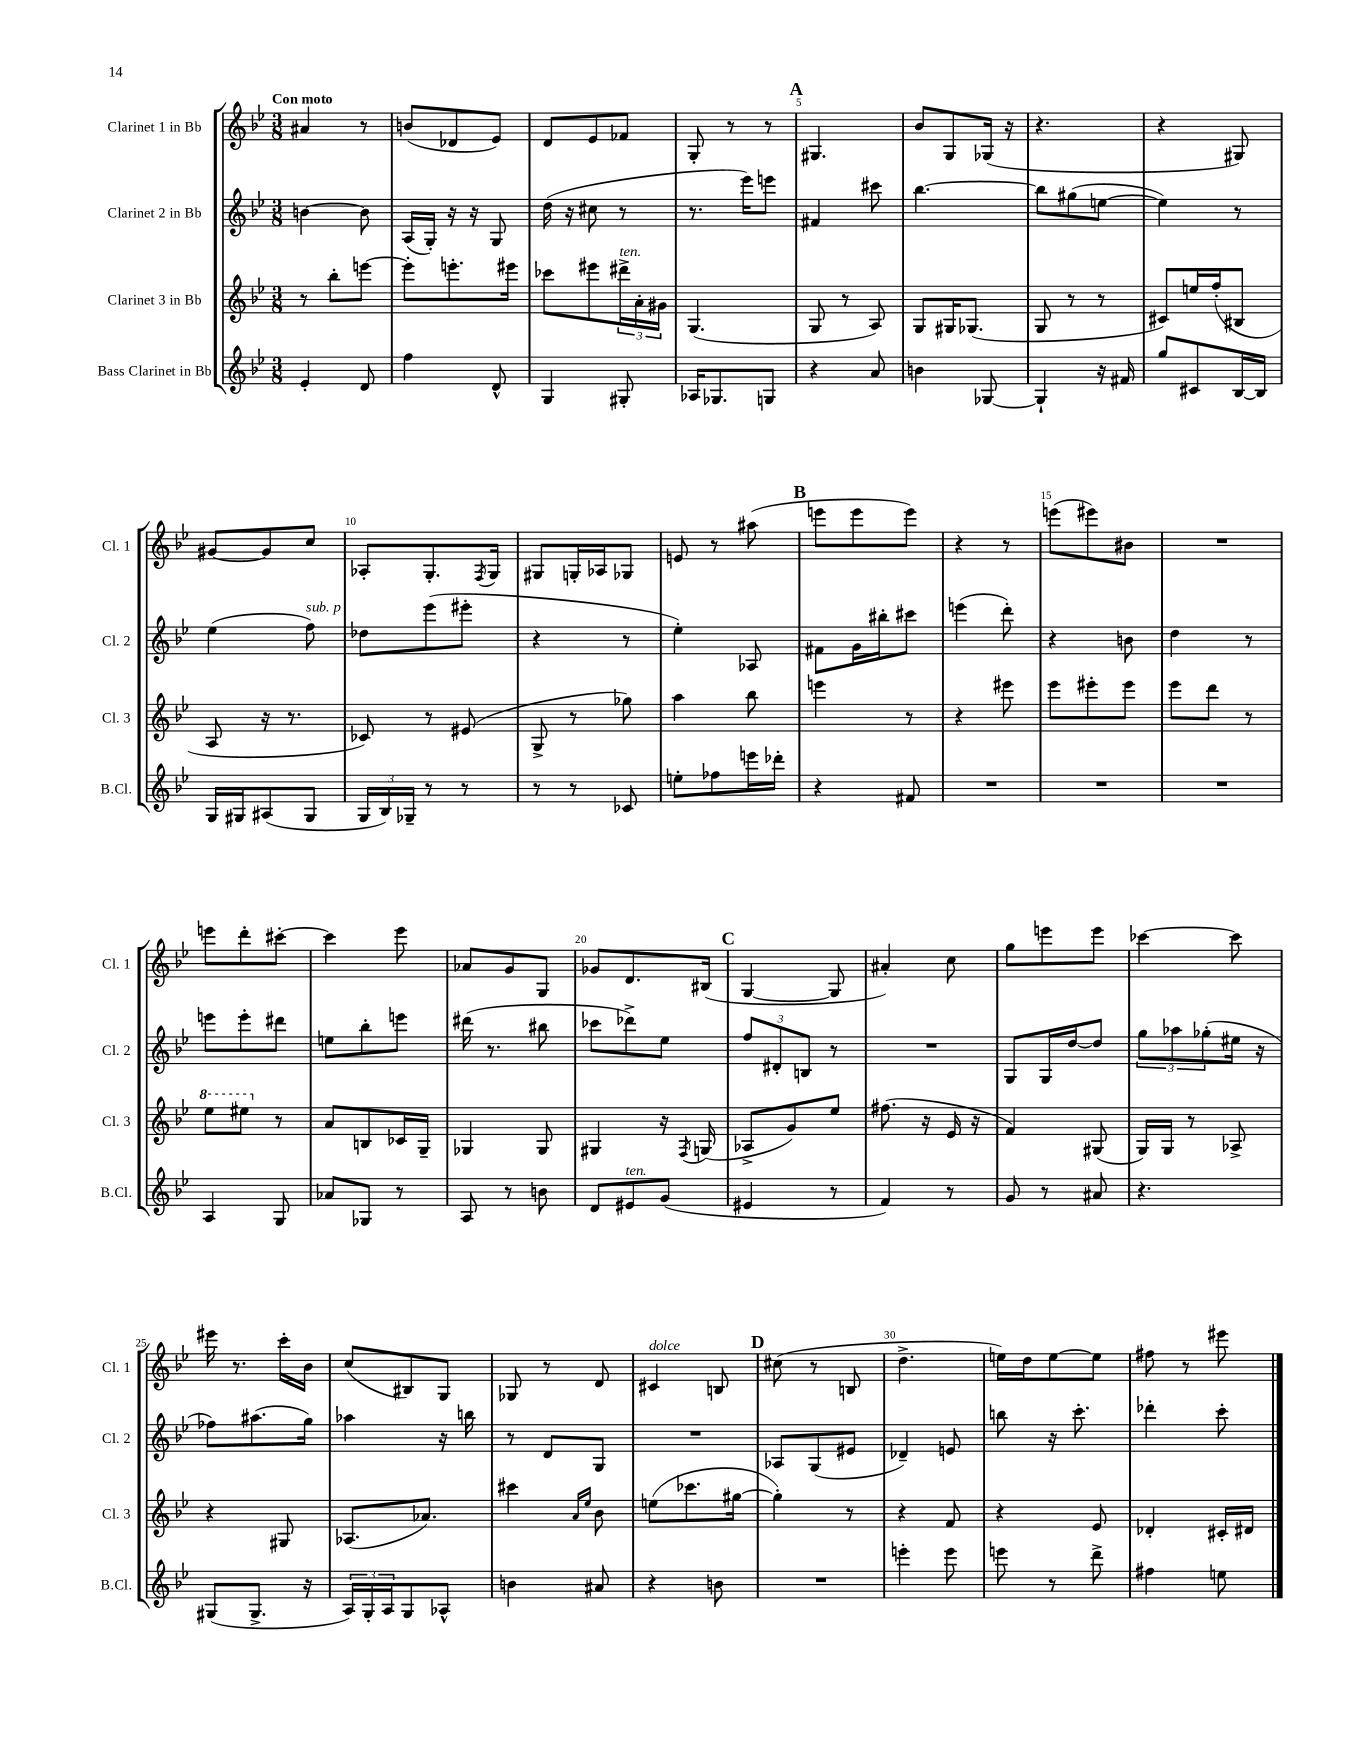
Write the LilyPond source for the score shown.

<<
\new StaffGroup <<
\new Staff = "s0" \with { instrumentName = "Clarinet 1 in Bb" shortInstrumentName = "Cl. 1" } {
    \clef treble \key bes \major \numericTimeSignature \time 3/8 \tempo "Con moto"
    ais'4 r8 |
    b'8( des'8 ees'8) |
    d'8 ees'8 fes'8 |
    g8-. r8 r8 |
    \mark \markup { \bold "A" } gis4. |
    bes'8 g8 ges16( r16 |
    r4. |
    r4 gis8) |
    gis'8~ gis'8 c''8 |
    aes8-. g8.-. \acciaccatura { f8 } g16 |
    gis8 g16-. aes16 ges8 |
    e'8 r8 ais''8( |
    \mark \markup { \bold "B" } e'''8 e'''8 e'''8) |
    r4 r8 |
    e'''8( eis'''8) bis'8 |
    R4. |
    e'''8 d'''8-. cis'''8~-. |
    cis'''4 ees'''8 |
    aes'8 g'8 g8 |
    ges'8 d'8. bis16( |
    \mark \markup { \bold "C" } g4~ g8 |
    ais'4-.) c''8 |
    g''8 e'''8 e'''8 |
    ces'''4~ ces'''8 |
    eis'''16 r8. c'''16-. bes'16 |
    c''8( bis8) g8 |
    ges8 r8 d'8 |
    cis'4^\markup { \italic "dolce" } b8 |
    \mark \markup { \bold "D" } cis''8( r8 b8 |
    d''4.-> |
    e''16) d''16 e''8~ e''8 |
    fis''8 r8 eis'''8 \bar "|." |
}
\new Staff = "s1" \with { instrumentName = "Clarinet 2 in Bb" shortInstrumentName = "Cl. 2" } {
    \clef treble \key bes \major \numericTimeSignature \time 3/8
    b'4~ b'8 |
    a16( g16-.) r16 r16 g8 |
    d''16( r16 cis''8 r8 |
    r8. ees'''16) e'''8 |
    \mark \markup { \bold "A" } fis'4 cis'''8 |
    bes''4.~ |
    bes''8 gis''8( e''8~ |
    e''4) r8 |
    ees''4( f''8^\markup { \italic "sub. p" }) |
    des''8 ees'''8( eis'''8-. |
    r4 r8 |
    ees''4-.) aes8 |
    \mark \markup { \bold "B" } fis'8 g'16 bis''16-. cis'''8 |
    e'''4( d'''8-.) |
    r4 b'8 |
    d''4 r8 |
    e'''8 e'''8-. dis'''8 |
    e''8 bes''8-. e'''8 |
    dis'''16( r8. bis''8 |
    ces'''8 des'''8->) ees''8 |
    \mark \markup { \bold "C" } \tuplet 3/2 { f''8 dis'8-. b8 } r8 |
    R4. |
    g8 g16 d''16~ d''8 |
    \tuplet 3/2 { g''8 aes''8 ges''8-.( } eis''16 r16 |
    fes''8) ais''8.( g''16) |
    aes''4 r16 b''16 |
    r8 d'8 g8 |
    R4. |
    \mark \markup { \bold "D" } aes8 g8( eis'8 |
    des'4--) e'8 |
    b''8 r16 c'''8.-. |
    des'''4-. c'''8-. \bar "|." |
}
\new Staff = "s2" \with { instrumentName = "Clarinet 3 in Bb" shortInstrumentName = "Cl. 3" } {
    \clef treble \key bes \major \numericTimeSignature \time 3/8
    r8 bes''8-. e'''8~ |
    e'''8-. e'''8.-. eis'''16 |
    ces'''8 eis'''8 \tuplet 3/2 { dis'''16->^\markup { \italic "ten." } a'16-. gis'16 } |
    g4.( |
    \mark \markup { \bold "A" } g8 r8 a8) |
    g8 gis16 ges8.( |
    g8 r8 r8 |
    cis'8) e''16 f''16-.( bis8 |
    a8 r16 r8. |
    ces'8) r8 eis'8( |
    g8-> r8 ges''8) |
    a''4 bes''8 |
    \mark \markup { \bold "B" } e'''4 r8 |
    r4 eis'''8 |
    ees'''8 eis'''8-. eis'''8 |
    ees'''8 d'''8 r8 |
    \ottava #1 ees'''8 eis'''8 \ottava #0 r8 |
    a'8 b8 ces'16 g16-- |
    ges4 ges8 |
    gis4 r16 \acciaccatura { f8 } g16( |
    \mark \markup { \bold "C" } aes8-> g'8) ees''8 |
    fis''8.( r16 ees'16 r16 |
    f'4) gis8( |
    g16) g16 r8 aes8-> |
    r4 gis8 |
    aes8.( aes'8.) |
    cis'''4 \grace { a'16 ees''16 } bes'8 |
    e''8( ces'''8. gis''16~ |
    \mark \markup { \bold "D" } gis''4-.) r8 |
    r4 f'8 |
    r4 ees'8 |
    des'4-. cis'16-. dis'16 \bar "|." |
}
\new Staff = "s3" \with { instrumentName = "Bass Clarinet in Bb" shortInstrumentName = "B.Cl." } {
    \clef treble \key bes \major \numericTimeSignature \time 3/8
    ees'4-. d'8 |
    f''4 d'8-^ |
    g4 gis8-. |
    aes16 ges8. g8 |
    \mark \markup { \bold "A" } r4 a'8 |
    b'4 ges8~ |
    ges4-! r16 fis'16 |
    g''8 cis'8 bes16~ bes16 |
    g16 gis16 ais8( gis8 |
    \tuplet 3/2 { g16 bes16) ges16-- } r8 r8 |
    r8 r8 ces'8 |
    e''8-. fes''8 e'''16 des'''16-. |
    \mark \markup { \bold "B" } r4 fis'8 |
    R4. |
    R4. |
    R4. |
    a4 g8 |
    aes'8 ges8 r8 |
    a8 r8 b'8 |
    d'8 eis'8^\markup { \italic "ten." } g'8( |
    \mark \markup { \bold "C" } eis'4 r8 |
    f'4) r8 |
    g'8 r8 ais'8 |
    r4. |
    gis8( gis8.-> r16 |
    \tuplet 3/2 { a16) g16-. a16 } g8 aes8-^ |
    b'4 ais'8 |
    r4 b'8 |
    \mark \markup { \bold "D" } R4. |
    e'''4-. e'''8 |
    e'''8 r8 d'''8-> |
    fis''4 e''8 \bar "|." |
}
>>
>>
\layout { \context { \Score \override BarNumber.break-visibility = ##(#f #t #t) barNumberVisibility = #(every-nth-bar-number-visible 5) } }
